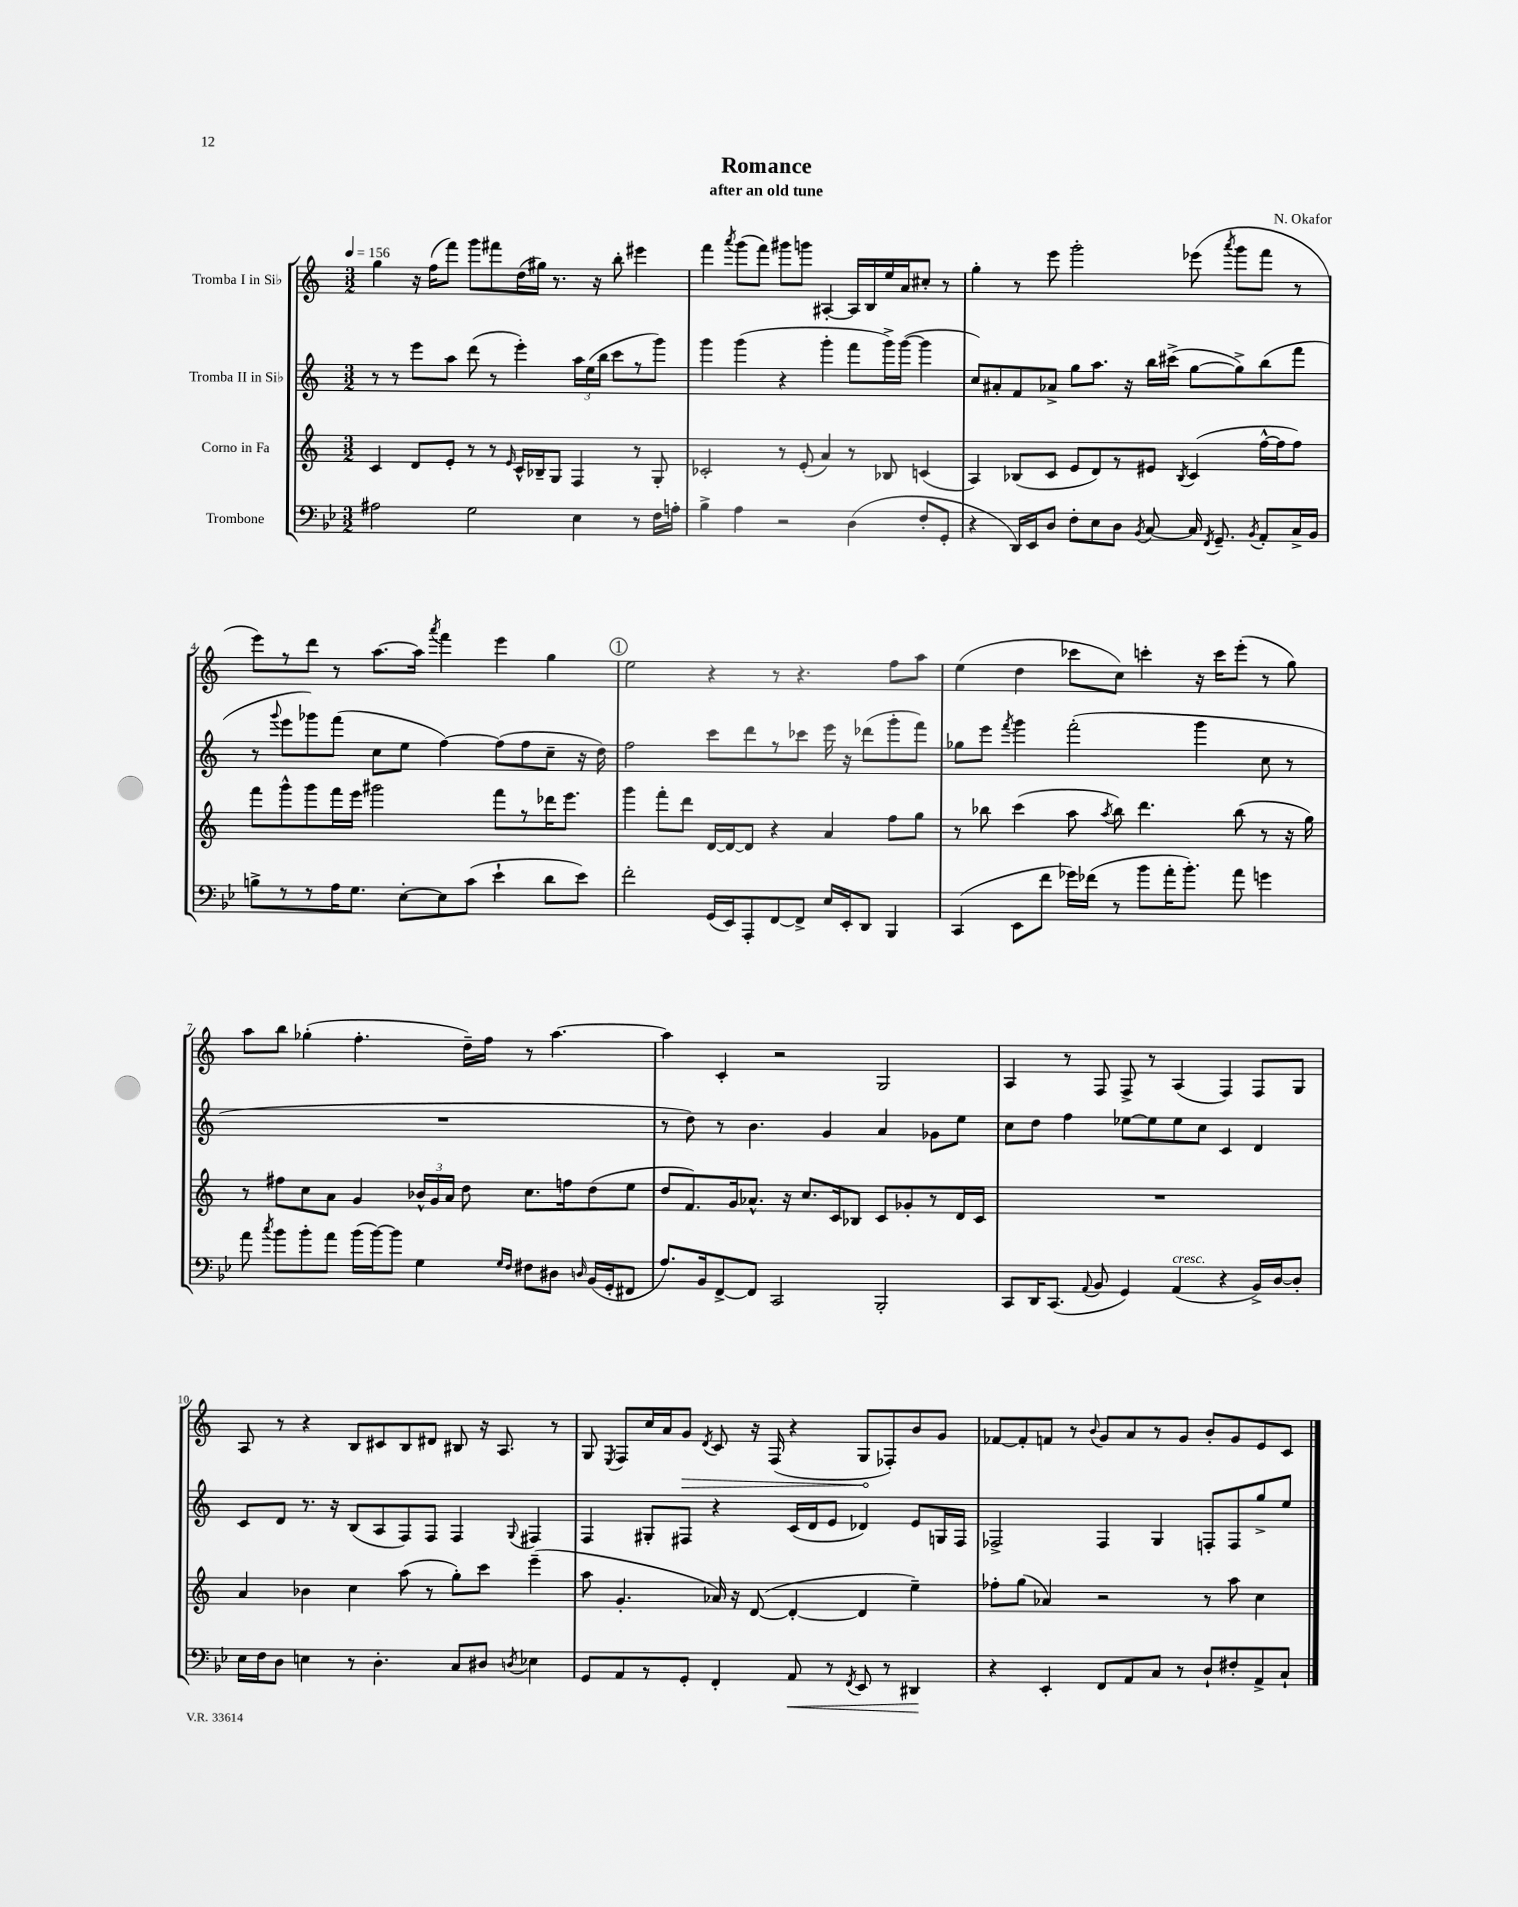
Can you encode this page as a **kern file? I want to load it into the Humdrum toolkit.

**kern	**dynam	**kern	**kern	**kern	**dynam
*part4	*part4	*part3	*part2	*part1	*part1
*staff4	*staff4	*staff3	*staff2	*staff1	*staff1
*I"Trombone	*	*I"Corno in Fa	*I"Tromba II in Si♭	*I"Tromba I in Si♭	*
*clefF4	*	*clefG2	*clefG2	*clefG2	*
*k[b-e-]	*	*k[]	*k[]	*k[]	*
*M3/2	*	*M3/2	*M3/2	*M3/2	*
*MM156	*	*MM156	*MM156	*MM156	*
=1	=1	=1	=1	=1	=1
2A#X\	.	4c/	8r	4gg\	.
.	.	.	8r	.	.
.	.	8d/L	8eee\L	16r	.
.	.	.	.	(16ff\KL	.
.	.	8e'/J	8aa\J	8fff\J)	.
2G\	.	8r	(8ddd\	8ggg\L	.
.	.	8r	8r	8fff#X\	.
.	.	16qqe/	.	.	.
.	.	16c^^/LL	4eee'\)	(16dd\L	.
.	.	16B-X~/J	.	16gg#X\JJ)	.
.	.	8G/J	.	8.r	.
4E-\	.	4F/	24aa\LL	.	.
.	.	.	(24ee\	.	.
.	.	.	.	16r	.
.	.	.	24bb\JJ	.	.
.	.	.	8ccc\L	8bb'\	.
8r	.	8r	8r	4eee#X\	.
16F\LL	.	8G'/	8ggg\J)	.	.
16An'\JJ	.	.	.	.	.
=2	=2	=2	=2	=2	=2
4B-^\	.	2c-X'/	4ggg\	4fff\	.
.	.	.	.	8qaaa/	.
4A\	.	.	(4ggg\	(8ggg\L	.
.	.	.	.	8fff\J)	.
2r	.	8r	4r	8ggg#X\L	.
.	.	(8e'/	.	8gggn\J	.
.	.	4a/)	4ggg'\	[4A#X'/	.
(4D\	.	8r	8fff\L	16A#/LL]	.
.	.	.	.	16B/	.
.	.	8B-X/	16ggg^\L)	16ee/	.
.	.	.	([16ggg\JJ	16a/J	.
8F'/L	.	(4cn/	4ggg\]	8cc#X'/J	.
8GG'/J	.	.	.	8r	.
=3	=3	=3	=3	=3	=3
4r	.	4A/)	8cc/L)	4gg'\	.
.	.	.	8a#X'/	.	.
16DD/LL)	.	(8B-X/L	8f/	8r	.
16EE-/J	.	.	.	.	.
8D/J	.	8c/J	8a-X^/J	8eee\	.
8F'\L	.	8e/L	8gg\L	2ggg'\	.
8E-\	.	8d/)	8.aa\J	.	.
8D\J	.	8r	.	.	.
.	.	.	16r	.	.
8qBB-/	.	.	.	.	.
[8C/	.	8e#X/J	16bb\LL	.	.
.	.	.	(16ccc#X^\JJ	.	.
.	.	8qB-/	.	.	.
16C/]	.	(4c/	[8gg\L	(8eee-X\	.
8qFF/	.	.	.	.	.
8.GG~/	.	.	.	.	.
.	.	.	.	8qaaa/	.
.	.	.	8gg^\])	8ggg\L	.
8qBB-/	.	.	.	.	.
8AA'/L	.	[16ff^^\LL	(8bb\	8fff\J	.
.	.	16ff\J]	.	.	.
16C^/L	.	8ff\J)	8fff\J	8r	.
16BB-/JJ	.	.	.	.	.
!!LO:LB:g=z
=4	=4	=4	=4	=4	=4
8Bn^\L	.	8fff\L	8r	8eee\L)	.
.	.	.	8qqggg/	.	.
8r	.	8ggg^^\	8eee\L	8r	.
8r	.	8ggg\	8ggg-X\)	8ddd\J	.
16A\K	.	16fff\L	(8fff\J	8r	.
8.G\J	.	16eee\JJ	.	.	.
.	.	2ggg#X\	8cc\L	[8.aa\L	.
[8E-'\L	.	.	8ee\J	.	.
.	.	.	.	16aa\Jk]	.
.	.	.	.	8qaaa/	.
8E-\]	.	.	[4ff\)	4fff\	.
(8c\J	.	.	.	.	.
4e-`\	.	8fff\L	(8ff\L]	4eee\	.
.	.	8r	8ff\	.	.
8d\L	.	16ddd-X\K	8cc~\J	4gg\	.
.	.	8.eee\J	.	.	.
8e-\J)	.	.	16r	.	.
.	.	.	16dd\)	.	.
!!LO:REH:place=s1:t=1
=5	=5	=5	=5	=5	=5
2f'\	.	4ggg\	2ff\	2ee\	.
.	.	8fff'\L	.	.	.
.	.	8ddd\J	.	.	.
(16GG/LL	.	[16d/LL	8ccc\L	4r	.
16EE-/J)	.	16d/J_	.	.	.
8AAA'/	.	8d/J]	8ddd\	.	.
[8FF/	.	4r	8r	8r	.
8FF^/J]	.	.	8ccc-X\J	4.r	.
16E-/LL	.	4a/	16eee\	.	.
16EE-'/J	.	.	16r	.	.
8DD/J	.	.	(8ddd-X\L	.	.
4BBB-/	.	8ff\L	8ggg'\	8ff\L	.
.	.	8gg\J	8fff\J)	8aa\J	.
=6	=6	=6	=6	=6	=6
(4CC/	.	8r	8gg-X\L	(4ee\	.
.	.	8bb-X\	8eee\J	.	.
.	.	.	8qfff/	.	.
8EE-\L	.	(4ccc\	4ggg\	4dd\	.
8f\J	.	.	.	.	.
16g-X\LL)	.	8aa\	(2fff'\	8ccc-X\L	.
(16f-X\JJ	.	.	.	.	.
.	.	8qaa/	.	.	.
8r	.	8bb-\)	.	8cc\J)	.
8b-\L	.	4.ddd\	.	4cccn'\	.
16a'\K	.	.	.	.	.
8.b-'\J)	.	.	.	.	.
.	.	.	4ggg\	16r	.
.	.	.	.	16ccc\KL	.
8a\	.	(8bb-\	.	(8eee'\J	.
4gn\	.	8r	8cc\	8r	.
.	.	16r	8r	8gg\)	.
.	.	16gg\)	.	.	.
!!LO:LB:g=z
=7	=7	=7	=7	=7	=7
8a\	.	8r	1.r	8aa\L	.
8qcc/	.	.	.	.	.
8b-\L	.	8ff#X\L	.	8bb\J	.
8b-'\	.	8cc\	.	(4gg-X'\	.
8a\J	.	8a\J	.	.	.
(16b-\LL	.	4g/	.	4.ff'\	.
[16b-\J)	.	.	.	.	.
8b-\J]	.	.	.	.	.
4G\	.	24b-X^^/LL	.	.	.
.	.	24g/	.	.	.
.	.	24a/JJ	.	.	.
.	.	8dd\	.	16dd~\LL)	.
.	.	.	.	16ff\JJ	.
16qqG/LL	.	.	.	.	.
16qqF/JJ	.	.	.	.	.
8F#X\L	.	8.cc\L	.	8r	.
8D#X\J	.	.	.	[4.aa\	.
.	.	16ffn\k	.	.	.
16qqDn/	.	.	.	.	.
(16BB-/LL	.	(8dd\	.	.	.
16GG'/J	.	.	.	.	.
8FF#X/J	.	8ee\J	.	.	.
=8	=8	=8	=8	=8	=8
8.A/L)	.	8dd/L	8r	4aa\]	.
.	.	8.f/)	8dd\)	.	.
16BB-/k	.	.	.	.	.
[8FF^/	.	.	8r	4c'/	.
.	.	16g/k	.	.	.
8FF/J]	.	8.a-X^^/J	4.b\	.	.
2CC/	.	.	.	2r	.
.	.	16r	.	.	.
.	.	8.cc/L	.	.	.
.	.	.	4g/	.	.
.	.	16c/k	.	.	.
.	.	8B-X/J	.	.	.
2BBB-'/	.	8c/L	4a/	2G/	.
.	.	8g-X'/	.	.	.
.	.	8r	8g-X\L	.	.
.	.	16d/L	8ee\J	.	.
.	.	16c/JJ	.	.	.
=9	=9	=9	=9	=9	=9
8CC/L	.	1.r	8cc\L	4A/	.
16DD/K	.	.	8dd\J	.	.
(8.CC/J	.	.	.	.	.
.	.	.	4ff\	8r	.
8qqAA/	.	.	.	.	.
8BB-/	.	.	.	8F/	.
4GG/)	.	.	[8ee-X\L	8F^/	.
.	.	.	8ee-\]	8r	.
!LO:TX:a:i:t=cresc.	!	!	!	!	!
(4AA/	.	.	8ee-\	(4A/	.
.	.	.	8cc\J	.	.
4r	.	.	4c/	4F/)	.
16BB-^/LL)	.	.	4d/	8F/L	.
[16D/J	.	.	.	.	.
8D'/J]	.	.	.	8G/J	.
!!LO:LB:g=z
=10	=10	=10	=10	=10	=10
16E-\LL	.	4a/	8c/L	8A/	.
16F\J	.	.	.	.	.
8D\J	.	.	8d/J	8r	.
4En\	.	4b-X\	8.r	4r	.
.	.	.	16r	.	.
8r	.	4cc\	(8B/L	8B/L	.
4.D'\	.	.	8A/	8c#X/	.
.	.	(8aa\	8F/)	8B/	.
.	.	8r	8F/J	8d#X/J	.
8C/L	.	8gg'\L)	4F/	8B#X/	.
8D#X/J	.	8ccc\J	.	16r	.
.	.	.	.	8.A/	.
8qDn/	.	.	8qqG/	.	.
4E-X\	.	(4eee~\	4F#X/	.	.
.	.	.	.	8r	.
=11	=11	=11	=11	=11	=11
8GG/L	.	8aa\	4F/	8G/	.
.	.	.	.	8qE/	.
8AA/	.	4.g'/	.	8F/L	.
8r	.	.	8G#X'/L	16cc/L	.
.	.	.	.	16a/J	.
!	!	!	!	!	!LO:HP:b
8GG'/J	.	.	8F#X/J	8g/J	>
.	.	.	.	8qd/	.
4FF'/	.	16a-X/)	4r	8c/	.
.	.	16r	.	.	.
.	.	([8d/	.	16r	.
.	.	.	.	(16F/	.
!	!LO:HP:b	!	!	!	!
8AA/	<	4d'/_	(16c/LL	4r	.
.	.	.	16d/J	.	.
8r	.	.	8e/J	.	.
8qFF/	.	.	.	.	.
8EE-/	.	4d/]	4d-X/)	8G/L	.
8r	.	.	.	8F-X'/)	]
4DD#X/	.	4ee~\)	8e/L	8b/	.
.	.	.	16Gn/L	8g/J	.
.	.	.	16F#/JJ	.	.
.	[	.	.	.	.
=12	=12	=12	=12	=12	=12
4r	.	8ff-X'\L	2F-X^/	[8f-X/L	.
.	.	(8gg\J	.	8f-'/]	.
4EE-'/	.	4a-X/)	.	8fn/J	.
.	.	.	.	8r	.
.	.	.	.	8qqb/	.
8FF/L	.	2r	4F-/	8g/L	.
8AA/	.	.	.	8a/	.
8C/J	.	.	4G/	8r	.
8r	.	.	.	8g/J	.
8D`/L	.	8r	8Fn'/L	8b'/L	.
8F#X'/	.	8aa\	8F/	8g/	.
8AA^/	.	4cc\	8gg^/	8e/	.
8C`/J	.	.	8ee/J	8c/J	.
==	==	==	==	==	==
*-	*-	*-	*-	*-	*-
